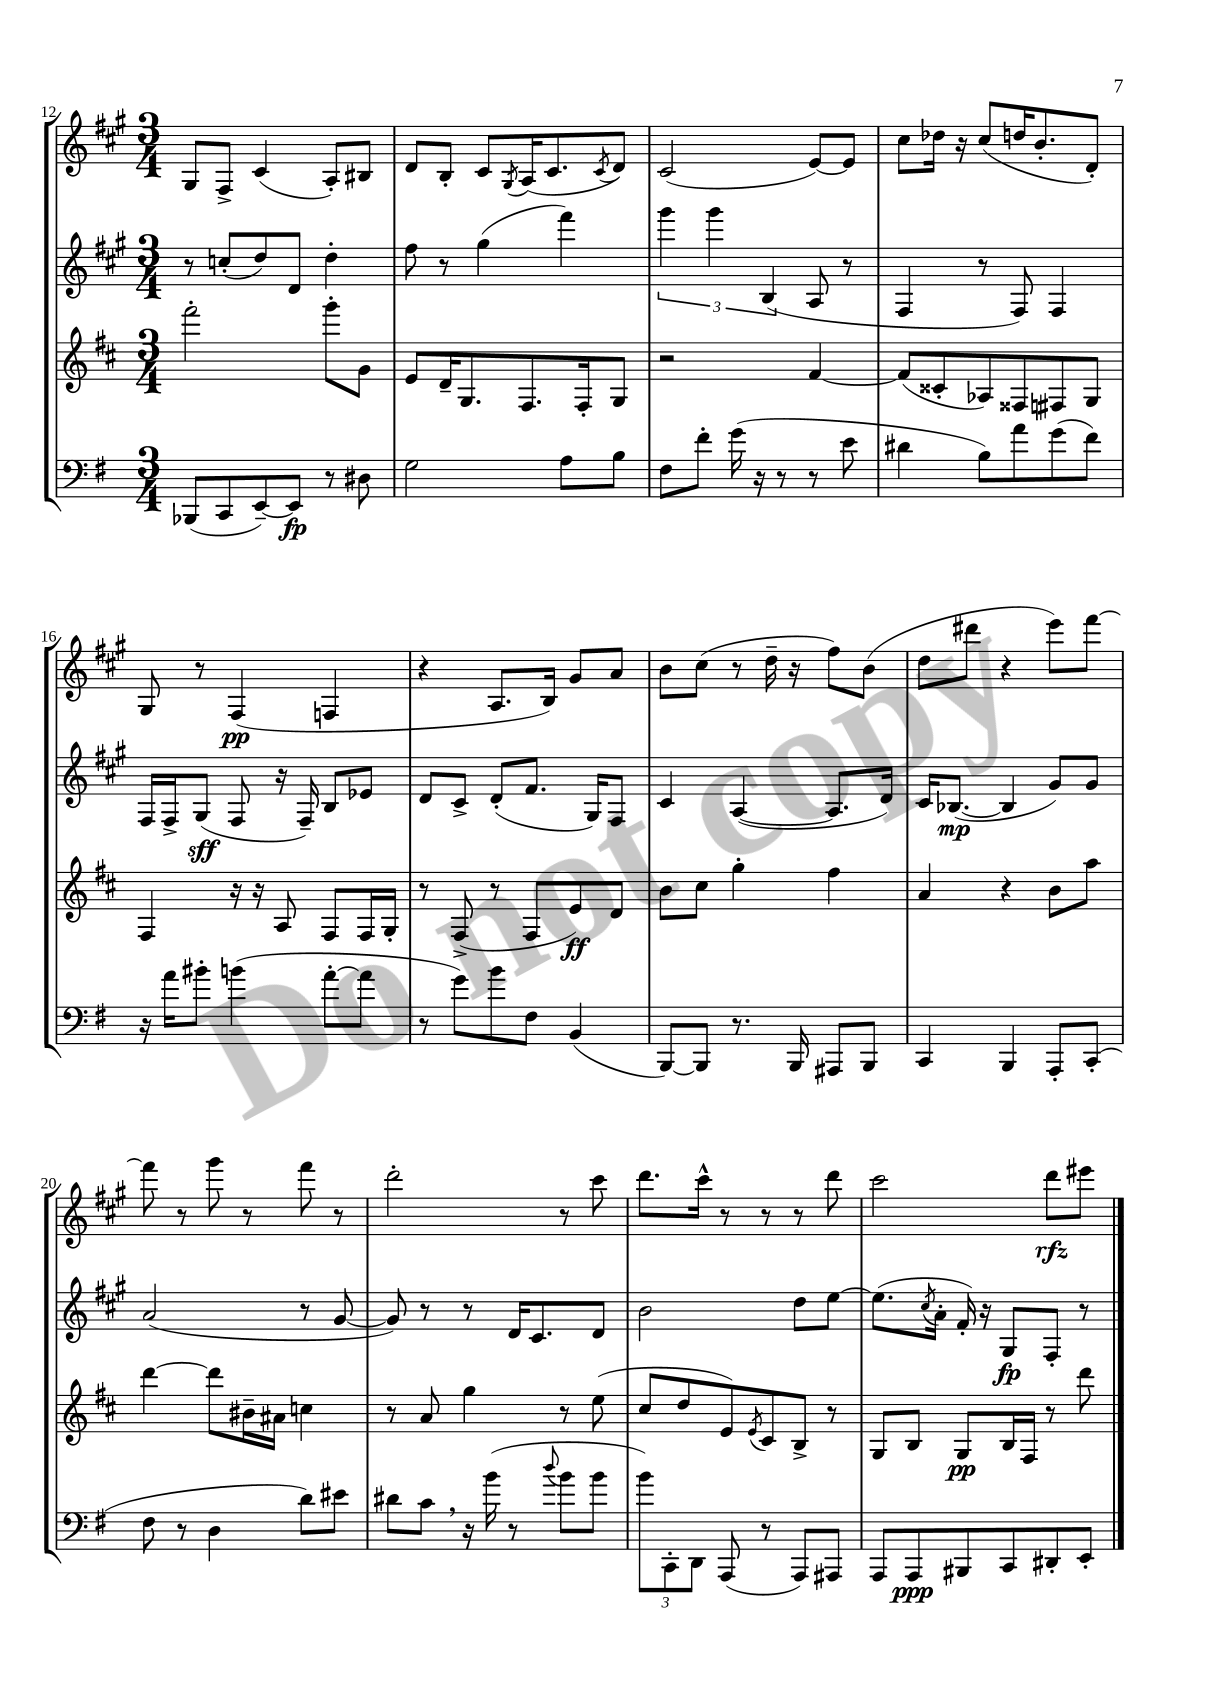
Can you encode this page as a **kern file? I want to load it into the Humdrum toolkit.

**kern	**dynam	**kern	**dynam	**kern	**dynam	**kern	**dynam
*part4	*part4	*part3	*part3	*part2	*part2	*part1	*part1
*staff4	*staff4	*staff3	*staff3	*staff2	*staff2	*staff1	*staff1
*clefF4	*	*clefG2	*	*clefG2	*	*clefG2	*
*k[f#]	*	*k[f#c#]	*	*k[f#c#g#]	*	*k[f#c#g#]	*
*M3/4	*	*M3/4	*	*M3/4	*	*M3/4	*
=12	=12	=12	=12	=12	=12	=12	=12
(8BBB-X/L	.	2fff#'\	.	8r	.	8G#/L	.
8CC/	.	.	.	(8ccn'/L	.	8F#^/J	.
[8EE~/)	.	.	.	8dd/)	.	(4c#/	.
8EE/J]	fp	.	.	8d/J	.	.	.
8r	.	8ggg'\L	.	4dd'\	.	8A'/L)	.
8D#X\	.	8g\J	.	.	.	8B#X/J	.
=13	=13	=13	=13	=13	=13	=13	=13
2G\	.	8e/L	.	8ff#\	.	8d/L	.
.	.	16d~/K	.	8r	.	8B'/J	.
.	.	8.G/	.	.	.	.	.
.	.	.	.	(4gg#\	.	8c#/L	.
.	.	.	.	.	.	8qG#/	.
.	.	8.F#/	.	.	.	(16A/K	.
.	.	.	.	.	.	8.c#/	.
8A\L	.	.	.	4fff#\)	.	.	.
.	.	16F#'/k	.	.	.	.	.
.	.	.	.	.	.	8qc#/	.
8B\J	.	8G/J	.	.	.	8d/J)	.
=14	=14	=14	=14	=14	=14	=14	=14
8F#\L	.	2r	.	6ggg#\	.	(2c#/	.
8f#'\J	.	.	.	.	.	.	.
.	.	.	.	6ggg#\	.	.	.
(16g\	.	.	.	.	.	.	.
16r	.	.	.	.	.	.	.
.	.	.	.	(6B/	.	.	.
8r	.	.	.	.	.	.	.
8r	.	[4f#/	.	8A/	.	[8e/L)	.
8e\	.	.	.	8r	.	8e/J]	.
=15	=15	=15	=15	=15	=15	=15	=15
4d#X\	.	(8f#/L]	.	4F#/	.	8cc#\L	.
.	.	8c##X'/	.	.	.	16dd-X\Jk	.
.	.	.	.	.	.	16r	.
8B\L)	.	8A-X/)	.	8r	.	(8cc#/L	.
8a\	.	8F##X/	.	8F#/)	.	16ddn/K	.
.	.	.	.	.	.	8.b'/	.
(8g\	.	8F#X/	.	4F#/	.	.	.
8f#\J)	.	8G/J	.	.	.	8d'/J)	.
!!LO:LB:g=z
=16	=16	=16	=16	=16	=16	=16	=16
16r	.	4F#/	.	16F#/LL	.	8G#/	.
16a\KL	.	.	.	16F#^/J	.	.	.
8b#X'\J	.	.	.	(8G#/J	sff	8r	.
(4bn\	.	16r	.	8F#/	.	(4F#/	pp
.	.	16r	.	.	.	.	.
.	.	8A/	.	16r	.	.	.
.	.	.	.	16F#~/)	.	.	.
[8a'\L	.	8F#/L	.	8B/L	.	4Fn/	.
8a\J]	.	16F#/L	.	8e-X/J	.	.	.
.	.	16G'/JJ	.	.	.	.	.
=17	=17	=17	=17	=17	=17	=17	=17
8r	.	8r	.	8d/L	.	4r	.
8g\L)	.	(8F#^/	.	8c#^/J	.	.	.
8b\	.	8r	.	(8d'/L	.	8.A/L	.
8F#\J	.	8F#/L	.	8.f#/J	.	.	.
.	.	.	.	.	.	16B/Jk)	.
(4BB/	.	8e/)	ff	.	.	8g#/L	.
.	.	.	.	16G#/KL)	.	.	.
.	.	8d/J	.	8F#/J	.	8a/J	.
=18	=18	=18	=18	=18	=18	=18	=18
[8BBB/L)	.	8b\L	.	4c#/	.	8b\L	.
8BBB/J]	.	8cc#\J	.	.	.	(8cc#\J	.
8.r	.	4gg'\	.	([4A/	.	8r	.
.	.	.	.	.	.	16dd~\	.
16BBB/	.	.	.	.	.	16r	.
8AAA#X/L	.	4ff#\	.	8.A/L]	.	8ff#\L)	.
8BBB/J	.	.	.	.	.	(8b\J	.
.	.	.	.	16d/Jk)	.	.	.
=19	=19	=19	=19	=19	=19	=19	=19
4CC/	.	4a/	.	16c#/KL	.	8dd\L	.
.	.	.	.	([8.B-X/J	mp	.	.
.	.	.	.	.	.	8ddd#X\J	.
4BBB/	.	4r	.	4B-/]	.	4r	.
8AAA'/L	.	8b\L	.	8g#/L)	.	8eee\L)	.
(8CC'/J	.	8aa\J	.	8g#/J	.	[8fff#\J	.
!!LO:LB:g=z
=20	=20	=20	=20	=20	=20	=20	=20
8F#\	.	[4ddd\	.	(2a/	.	8fff#\]	.
8r	.	.	.	.	.	8r	.
4D\	.	8ddd\L]	.	.	.	8ggg#\	.
.	.	16b#X~\L	.	.	.	8r	.
.	.	16a#X\JJ	.	.	.	.	.
8d\L)	.	4ccn\	.	8r	.	8fff#\	.
8e#X\J	.	.	.	[8g#/	.	8r	.
=21	=21	=21	=21	=21	=21	=21	=21
8d#X\L	.	8r	.	8g#/])	.	2ddd'\	.
8c,\J	.	8a/	.	8r	.	.	.
16r	.	4gg\	.	8r	.	.	.
(16b\	.	.	.	.	.	.	.
8r	.	.	.	16d/KL	.	.	.
.	.	.	.	8.c#/	.	.	.
8qqdd/	.	.	.	.	.	.	.
8b\L	.	8r	.	.	.	8r	.
8b\J	.	(8ee\	.	8d/J	.	8ccc#\	.
=22	=22	=22	=22	=22	=22	=22	=22
12b\L)	.	8cc#/L	.	2b\	.	8.ddd\L	.
12CC'\	.	.	.	.	.	.	.
.	.	8dd/	.	.	.	.	.
12DD\J	.	.	.	.	.	.	.
.	.	.	.	.	.	16ccc#^^\Jk	.
(8AAA/	.	8e/)	.	.	.	8r	.
.	.	8qe/	.	.	.	.	.
8r	.	8c#/	.	.	.	8r	.
8AAA/L)	.	8B^/J	.	8dd\L	.	8r	.
8AAA#X/J	.	8r	.	[8ee\J	.	8ddd\	.
=23	=23	=23	=23	=23	=23	=23	=23
8AAA/L	.	8G/L	.	(8.ee\L]	.	2ccc#\	.
8AAA/	ppp	8B/J	.	.	.	.	.
.	.	.	.	8qcc#/	.	.	.
.	.	.	.	16a'\Jk	.	.	.
8BBB#X/	.	8G/L	pp	16f#'/)	.	.	.
.	.	.	.	16r	.	.	.
8CC/	.	16B/L	.	8G#/L	fp	.	.
.	.	16F#/JJ	.	.	.	.	.
8DD#X'/	.	8r	.	8F#'/J	.	8ddd\L	rfz
8EE'/J	.	8ddd\	.	8r	.	8eee#X\J	.
==	==	==	==	==	==	==	==
*-	*-	*-	*-	*-	*-	*-	*-
